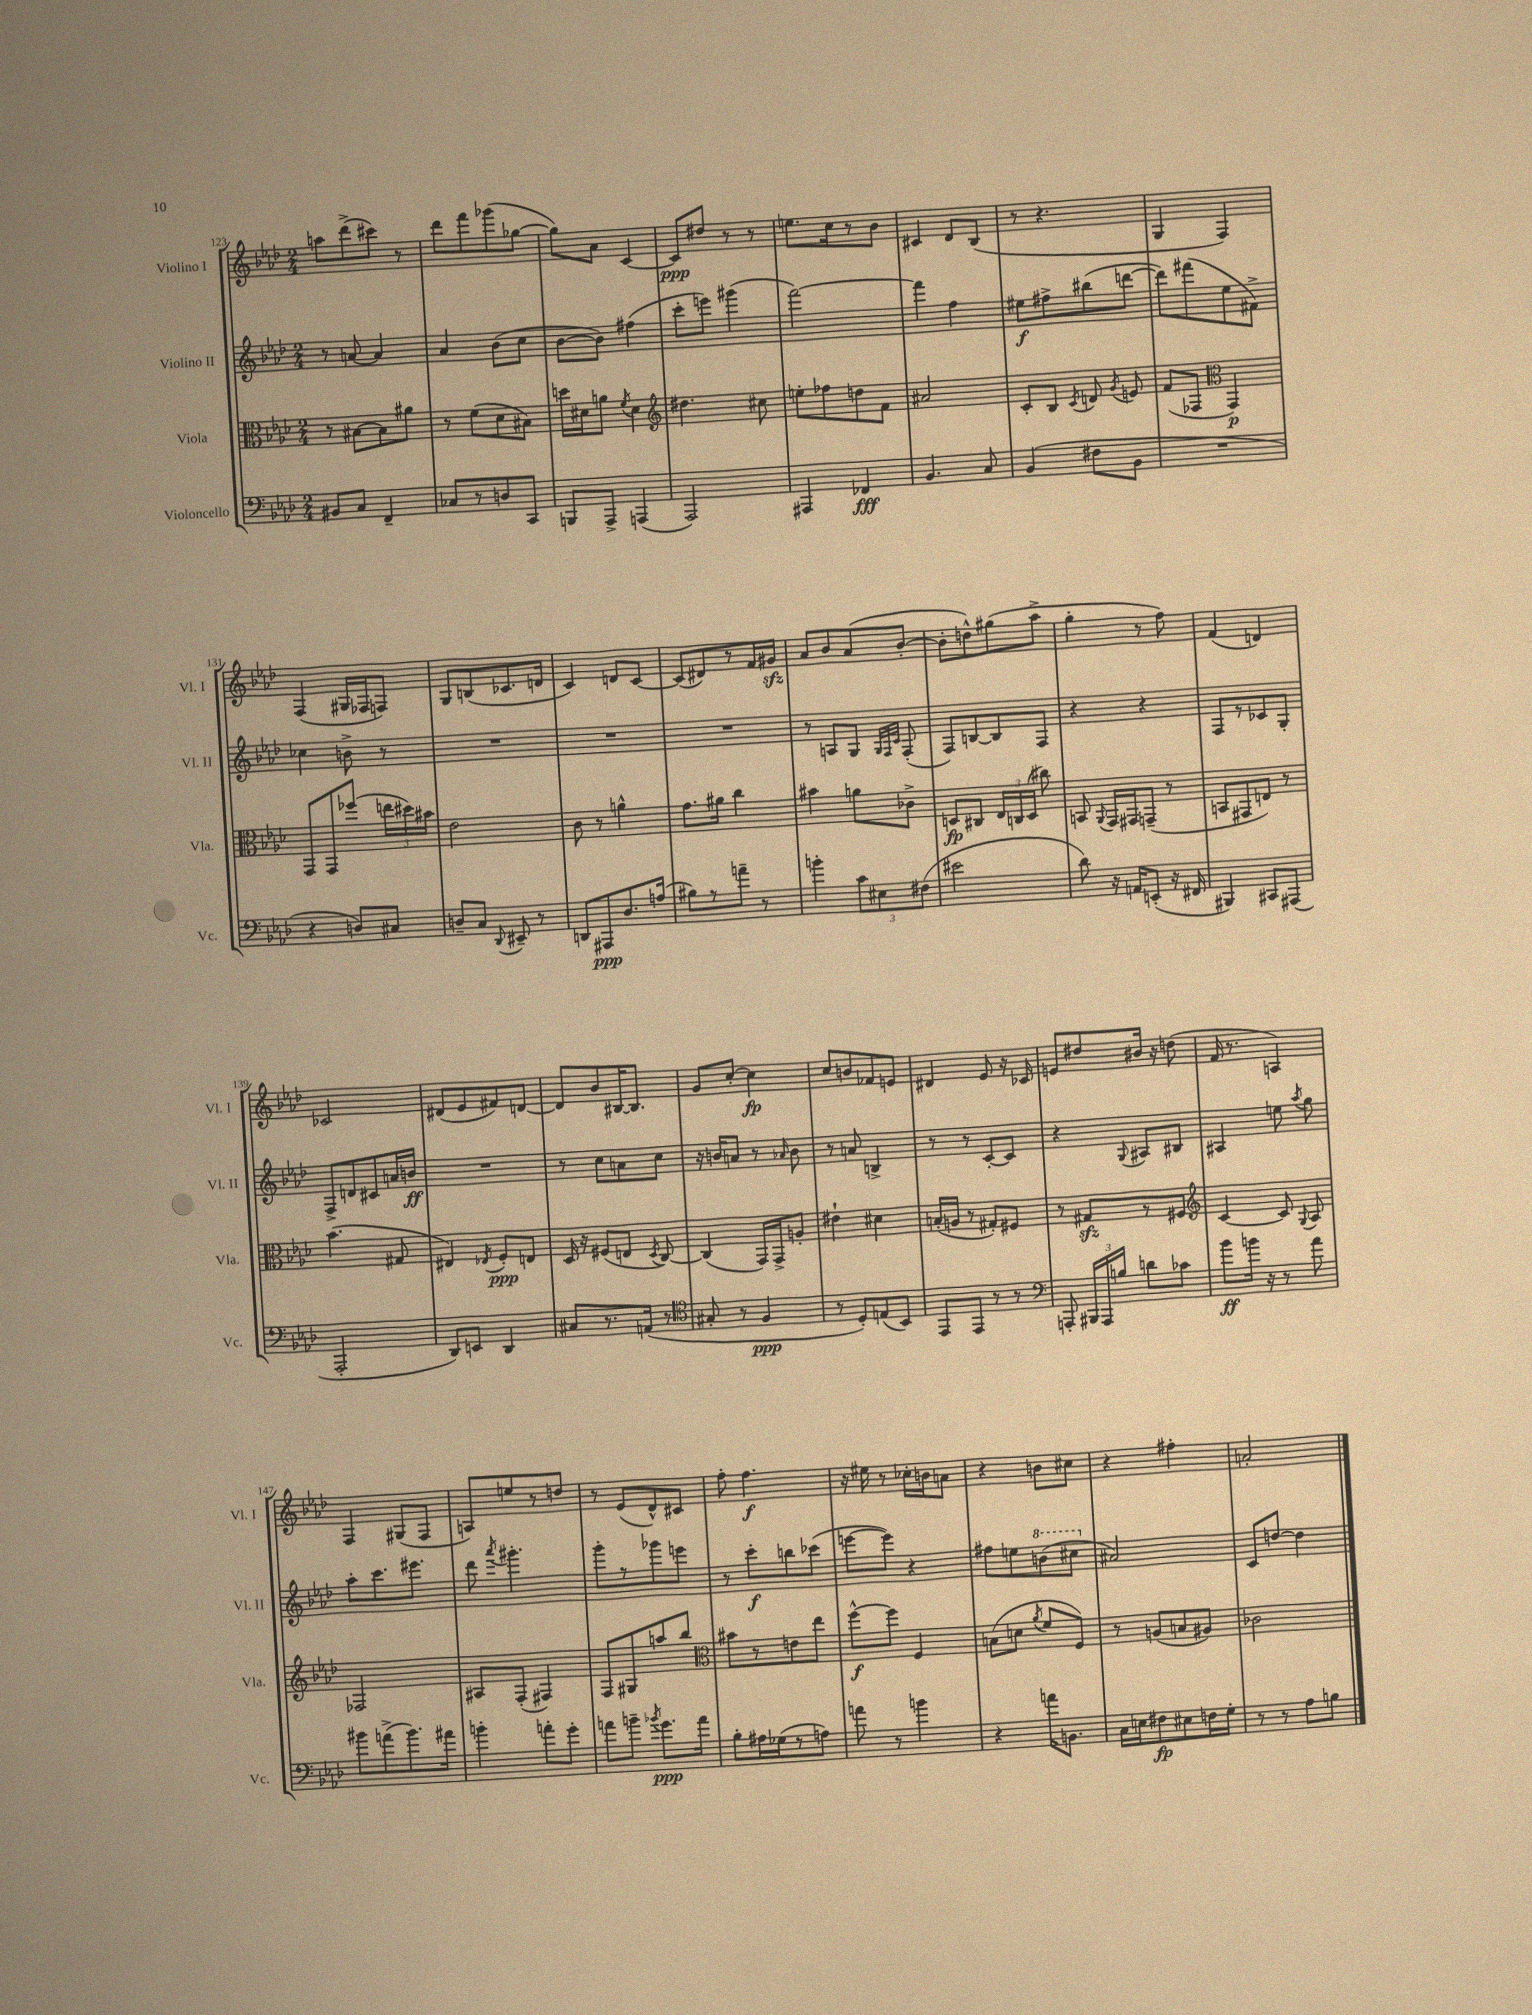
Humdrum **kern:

**kern	**kern	**kern	**kern
*staff4	*staff3	*staff2	*staff1
*clefF4	*clefC3	*clefG2	*clefG2
*k[b-e-a-d-]	*k[b-e-a-d-]	*k[b-e-a-d-]	*k[b-e-a-d-]
*M2/4	*M2/4	*M2/4	*M2/4
8BB#	8r	8r	8aa
8C	[8B#	[8a	(8ddd-^
4FF~	8B#]	4a]	8ccc#)
.	8a#	.	8r
=	=	=	=
8C-	8r	4a-	8ddd-
8r	(8f	.	8fff
8D	8d-	(8b-	(8ggg-
8CC	8B#)	8cc	[8gg-
=	=	=	=
8BBB	16dd	[8b-	8gg-])
.	16d#	.	.
8AAA-^	8a	8b-])	8a-
.	8qf	.	.
(4AAA	4d#	(4ff#	[4c
=	=	=	=
*	*clefG2	*	*
2AAA-)	4.dd#	8ccc'	8c]
.	.	8eee)	8dd#
.	.	(4ggg#	8r
.	8cc#	.	8r
=	=	=	=
4AAA#	8ee'	[2fff)	8.ee
.	8ff-	.	.
.	.	.	16cc
4FF-	8dd	.	8r
.	8f	.	8b-
=	=	=	=
4.BB-	2a#	4fff]	4c#
.	.	4ff	8d-
8C	.	.	(8B-
=	=	=	=
(4BB-	8c'	8ee#	8r
.	8B-	8ff#^	4.r
.	8qc	.	.
8F#	8d	(8bb#	.
.	8qg	.	.
8BB-	8e	[8ddd	.
=	=	=	=
2r	(8f	8ddd])	4G
.	8F-	(8fff#	.
*	*clefC3	*	*
.	4GG)	8ee-	4F)
.	.	8f#^)	.
=	=	=	=
4r	8GG	4cc-	(4F
.	8GG	.	.
8D)	(8ff-	8b^	16G#
.	.	.	16F-
8C#	24ee	8r	8F)
.	24dd#)	.	.
.	24b#	.	.
=	=	=	=
8D~	2e-	2r	8G
8C	.	.	(8B
8qqDD-	.	.	.
8EE#~	.	.	8.c-
8r	.	.	.
.	.	.	16d
=	=	=	=
8DD	8c	2r	4c)
8AAA#	8r	.	.
8.D-	4a^^	.	8d
.	.	.	[8c
(16A	.	.	.
=	=	=	=
8B#)	8.g	2r	(8c]
8r	.	.	8d#)
.	16a#	.	.
8a~	4cc	.	8r
8r	.	.	16f
.	.	.	16g#
=	=	=	=
4b'	4b#	8r	8a-
.	.	8A	8b-
12c	8a	8G	(8a-
12E#	.	.	.
.	.	32qqG	.
.	.	32qqF	.
.	.	32qqc	.
.	8c-^	(8F'	[8b-'
(12F#	.	.	.
=	=	=	=
2e#	8D	8F)	8b-']
.	8C#	[8B	8dd^^)
.	24E-	8B]	(8gg#
.	24C	.	.
.	(24D	.	.
.	8cc#)	8F	8aa-^
=	=	=	=
8d-)	8BB	4r	4gg'
.	8qqAA-	.	.
16r	16GG	.	.
16AA	16GG#	.	.
(8EE'	(8GG~	4r	8r
16r	8r	.	8ff)
16FF#	.	.	.
=	=	=	=
4BBB#)	8BB	8F	(4f
.	8GG#	8r	.
8CC#	8E)	8c-	4d)
(8AAA#	8r	8G'	.
=	=	=	=
2AAA-'	(4.b-	8F^	2c-
.	.	8d	.
.	.	8c#	.
.	8G#	16a	.
.	.	16b	.
=	=	=	=
8DD-)	4E#)	2r	(8d#
8EE	.	.	8e-
.	8qE-	.	.
4DD-	8F'	.	8f#)
.	8E	.	[8d
=	=	=	=
8C#	16D-	8r	8d]
.	16r	.	.
8.r	(8F#	8cc	8b-
.	8E	8a	[16B#
(16AA	.	.	8.B#]
.	8qD-	.	.
8r	[8C)	8cc	.
=	=	=	=
*clefC4	*	*	*
8G#'	(4C]	16r	8g
.	.	16b	.
8r	.	8a	[8cc'
4F	16GG)	8r	4cc]
.	16GG^	.	.
.	.	16qqa-	.
.	8A'	8b	.
=	=	=	=
8r	4e#`	8r	8cc
8D-')	.	8a	8b
(8E	4d#	4B^	8f-
8BB-)	.	.	8e
=	=	=	=
8EE-	(16B'	8r	4d#
.	16A	.	.
8EE-	8r	8r	.
8r	8G#')	[8c'	8e-
8r	8F#	8c]	16r
.	.	.	16c-
=	=	=	=
*clefF4	*	*	*
8AAA'	8r	4r	8e
24BBB#	8G#	.	8dd#
24AAA	.	.	.
24B	.	.	.
.	.	8qqG	.
8d	8r	8A#	16b#
.	.	.	16r
8c-	8F#	8B#	(8dd
=	=	=	=
*	*clefG2	*	*
8b-	[4c	4A#	16f
.	.	.	8.r
16b	.	.	.
16r	.	.	.
8r	8c]	8ee	4A)
.	8qqG	8qaa-	.
8a-	8A-	8gg	.
=	=	=	=
8b#	2F-	8aa-'	4F
(8a^	.	8.ccc	.
8.b#)	.	.	(8G#
.	.	8.eee#	.
.	.	.	8F
16a#	.	.	.
=	=	=	=
4b'	8A#	8ddd-	8A)
.	.	8qaaa-	.
.	(8F'	4.ggg#'	8ee
8a'	4F#)	.	8r
8g'	.	.	8dd
=	=	=	=
8a	8F	8ggg'	8r
8b~	8G#	8r	(8e-
8qb-	.	.	.
8.g	8aa	8ggg-	8d-^^)
.	8bb-	8eee	8c#
16a	.	.	.
=	=	=	=
*	*clefC3	*	*
8B-'	8b#	8r	8ff'
16A#	8r	8ccc'	4.ff
(16G-	.	.	.
8r	8e	8bb	.
8A)	8ee-	(8ccc-	.
=	=	=	=
8a	[8ff^^	[8eee	16r
.	.	.	16ee#
8r	8ff]	8eee])	8r
4b	4F	4r	16cc-'
.	.	.	16b
.	.	.	8a
=	=	=	=
4r	(8B	8ff#	4r
.	8d	8ee	.
.	8qa-	.	.
16a	8f	(8bb	8b
8.BB	.	.	.
.	8F)	8ccc#	8cc#
=	=	=	=
16C	8r	2a#)	4r
16E	.	.	.
8F#	(8A	.	.
8E#	8B	.	4ff#'
16F	8A#)	.	.
16G'	.	.	.
=	=	=	=
8r	2c-	8c	2a'
8r	.	[8dd	.
8A-	.	4dd]	.
8B	.	.	.
==	==	==	==
*-	*-	*-	*-
